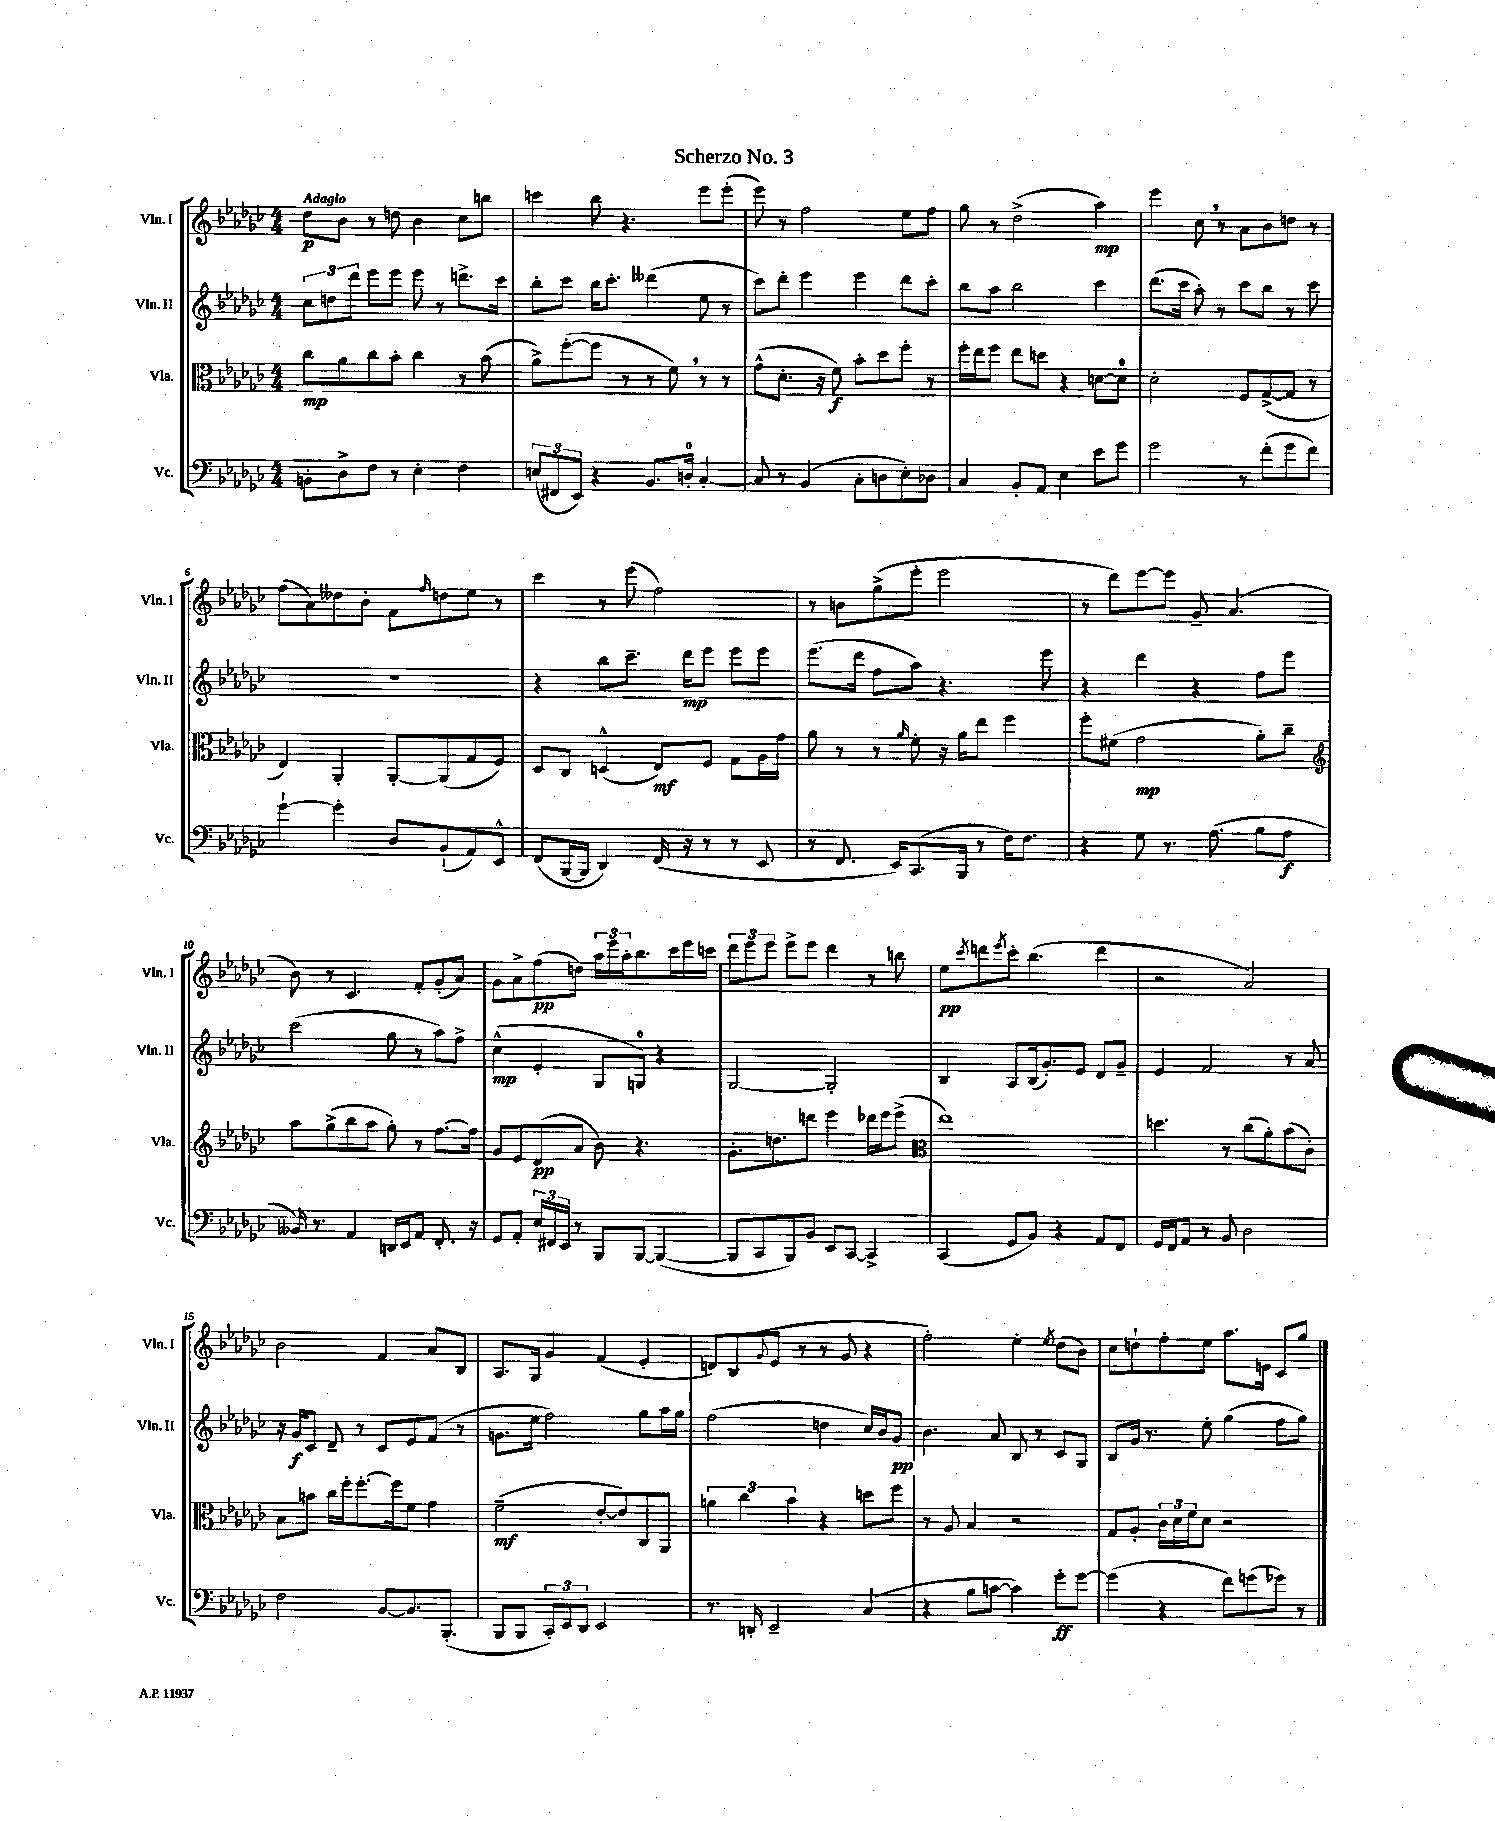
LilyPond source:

\header { title = "Scherzo No. 3" }
<<
\new StaffGroup <<
\new Staff = "s0" \with { instrumentName = "Vln. I" shortInstrumentName = "Vln. I" } {
    \clef treble \key ges \major \numericTimeSignature \time 4/4 \tempo "Adagio"
    des''8\p bes'8 r8 d''8 bes'4 ces''8 b''8 |
    c'''4 bes''8 r4. ees'''8 ees'''8-.( |
    ees'''8) r8 f''2 ees''8 f''8 |
    ges''8 r8 des''2->( aes''4\mp) |
    ees'''4 ces''8 \breathe r8 aes'8 bes'8 d''8 r8 |
    f''8( aes'8) deses''8 bes'8-. f'8 \grace { f''16 } d''8 ees''8 r8 |
    ces'''4 r8 ees'''8( f''2) |
    r8 b'8 ges''8->( ees'''8-. ees'''2 |
    r8 des'''8) ees'''8~ ees'''8 ges'8-- aes'4.( |
    bes'8) r8 ces'4. f'8-. ges'8-.( aes'8) |
    ges'8 aes'8-> f''8\pp( d''8) \tuplet 3/2 { aes''16 ees'''16 aes''16-. } bes''8. ces'''16 ees'''16 c'''16 |
    \tuplet 3/2 { des'''8 ees'''8 ees'''8 } ees'''8-> ees'''8 des'''4 r8 b''8 |
    ees''8\pp \acciaccatura { ces'''8 } d'''8 \acciaccatura { ees'''8 } ces'''8-. bes''4.( d'''4 |
    r2 aes'2) |
    bes'2 f'4 aes'8 bes8 |
    aes8. ges16 ges'4 f'4( ees'4-. |
    d'8) bes8( \appoggiatura { ges'8 } ees'8 r8 r8 ges'8 r4 |
    f''2-.) ees''4-. \acciaccatura { ees''8 } des''8( bes'8) |
    ces''8 d''8-! f''8-. ees''8 aes''8. e'16 ces'8 ges''8 \bar "|." |
}
\new Staff = "s1" \with { instrumentName = "Vln. II" shortInstrumentName = "Vln. II" } {
    \clef treble \key ges \major \numericTimeSignature \time 4/4
    \tuplet 3/2 { ces''8 d''8 des'''8 } ees'''8 ees'''8 ees'''8 r8 d'''8.-> ces'''16 |
    bes''8-. ces'''8 bes''16 ces'''8.-. deses'''4( ees''8 r8 |
    ces'''8) des'''8-. ees'''4 ees'''4 des'''8 ces'''8-. |
    bes''8 aes''8 bes''2 ces'''4 |
    des'''8.( ces'''16 aes''8-.) r8 ces'''8 bes''8 r8 ces'''8 |
    R1 |
    r4 bes''8 ces'''8.-- des'''16\mp ees'''8 ees'''8 ees'''8 |
    ees'''8.( des'''16 f''8 aes''8) r4. ees'''8 |
    r4 des'''4 r4 f''8 ees'''8 |
    ces'''2( ges''8 r8 aes''8) f''8-> |
    ces''4-^\mp( ees'4-. ges8 g8-0) r4 |
    ges2~ ges2-. |
    bes4 aes8 bes16( ges'8.-.) ees'8 des'8 ges'8-- |
    ees'4 f'2 r8 aes'8 |
    r16 ges'16\f ces'8 des'8-- r8 ces'8 ees'8 f'8( r8 |
    g'8. ees''16 f''2) ges''8 aes''16 ges''16 |
    f''2( d''4 ces''16) bes'16 ges'8\pp |
    bes'4. aes'8 bes8 r8 ces'8 ges8 |
    bes8 ges'16 r8. ees''8-. ges''4( f''8 ges''8) \bar "|." |
}
\new Staff = "s2" \with { instrumentName = "Vla." shortInstrumentName = "Vla." } {
    \clef alto \key ges \major \numericTimeSignature \time 4/4
    ces''8\mp aes'8 ces''8 bes'8-. ces''4 r8 bes'8( |
    aes'8->) f''8~-.( f''8 r8 r8 f'8) \breathe r8 r8 |
    ges'8-^( des'8.-. r16 f'8\f) bes'8-. des''8 f''8-. r8 |
    f''16-. ees''16 f''8 ees''8 d''8 r4 d'8~ d'8-0 |
    des'2-. f8 ges8~->( ges8 r8 |
    ees4) aes,4-. aes,8~-. aes,8( ges8 f8) |
    des8 ces8 d4-^( ees8\mf) f8 ges8 aes16 ges'16 |
    aes'8 r8 r8 \grace { aes'16 } f'8-. r16 aes'16 ees''8 f''4 |
    f''8-. fis'8( ges'2\mp aes'8-.) ces''8-- |
    \clef treble aes''8 ges''8->( bes''8 aes''8 ges''8-.) r8 f''8.~ f''16 |
    ges'8 ees'8 des'8\pp( aes'8 bes'8) r4. |
    ges'8.-. d''8. d'''8 ees'''4 des'''16 ees'''16 ees'''8->( |
    \clef alto ees''1) |
    d''4. r8 ces''8( aes'8-.) bes'8( ces'8-.) |
    bes8 b'8 ces''16 f''16-. f''8.~-. f''16 f'8 ges'4 |
    f'2--\mf( ees'8~-. ees'8) ces8 aes,8 |
    \tuplet 3/2 { a'4 ces''4 bes'4 } r4 d''8 f''8 |
    r8 aes8 bes4 r2 |
    ges8 aes8-. \tuplet 3/2 { ces'16 des'16 f'16 } des'8 r2 \bar "|." |
}
\new Staff = "s3" \with { instrumentName = "Vc." shortInstrumentName = "Vc." } {
    \clef bass \key ges \major \numericTimeSignature \time 4/4
    b,8-. des8-> f8 r8 ees4-. f4 |
    \tuplet 3/2 { e8( fis,8 ees,8) } r4 bes,8. d16-0-. ces4~-. |
    ces8 r8 bes,4( ces8-. d8 ees8-.) des8 |
    ces4 bes,8-. aes,8 ees4 ees'8 ges'8 |
    ges'2 r8 f'8-.( ges'8 f'8) |
    ges'4~-! ges'4-. des8 bes,8-!( aes,8) ees,8-^ |
    f,8( bes,,16~ bes,,16 des,4) f,16( r16 r8 r8 ees,8 |
    r8 f,8. ees,16) ces,8.( bes,,16 r8 f16) f8. |
    r4 ges8 r8. aes8.( bes8 aes8\f |
    beses,16) r8. aes,4 d,16 ees,16 aes,8 f,8.-. r16 |
    ges,8 aes,8-. \tuplet 3/2 { ees16 fis,16 ees,16 } r8 bes,,8 bes,,8~ bes,,4~( |
    bes,,8 ces,8 bes,,8) bes,8 ees,8 ces,8~ ces,4-> |
    ces,4( ges,8 bes,8) r4 aes,8 f,8 |
    ges,16 f,16 aes,8 r8 bes,8 des2 |
    f2 bes,8~ bes,8. bes,,8.-.( |
    bes,,8 bes,,8 \tuplet 3/2 { ces,8-.) ees,8 des,8 } ees,2 |
    r8. d,16-. ees,2-- ces4( |
    r4 bes8 c'8~ c'4) ges'8-.\ff ges'8~ |
    ges'4( r4 f'8) g'8( ges'8) r8 \bar "|." |
}
>>
>>
